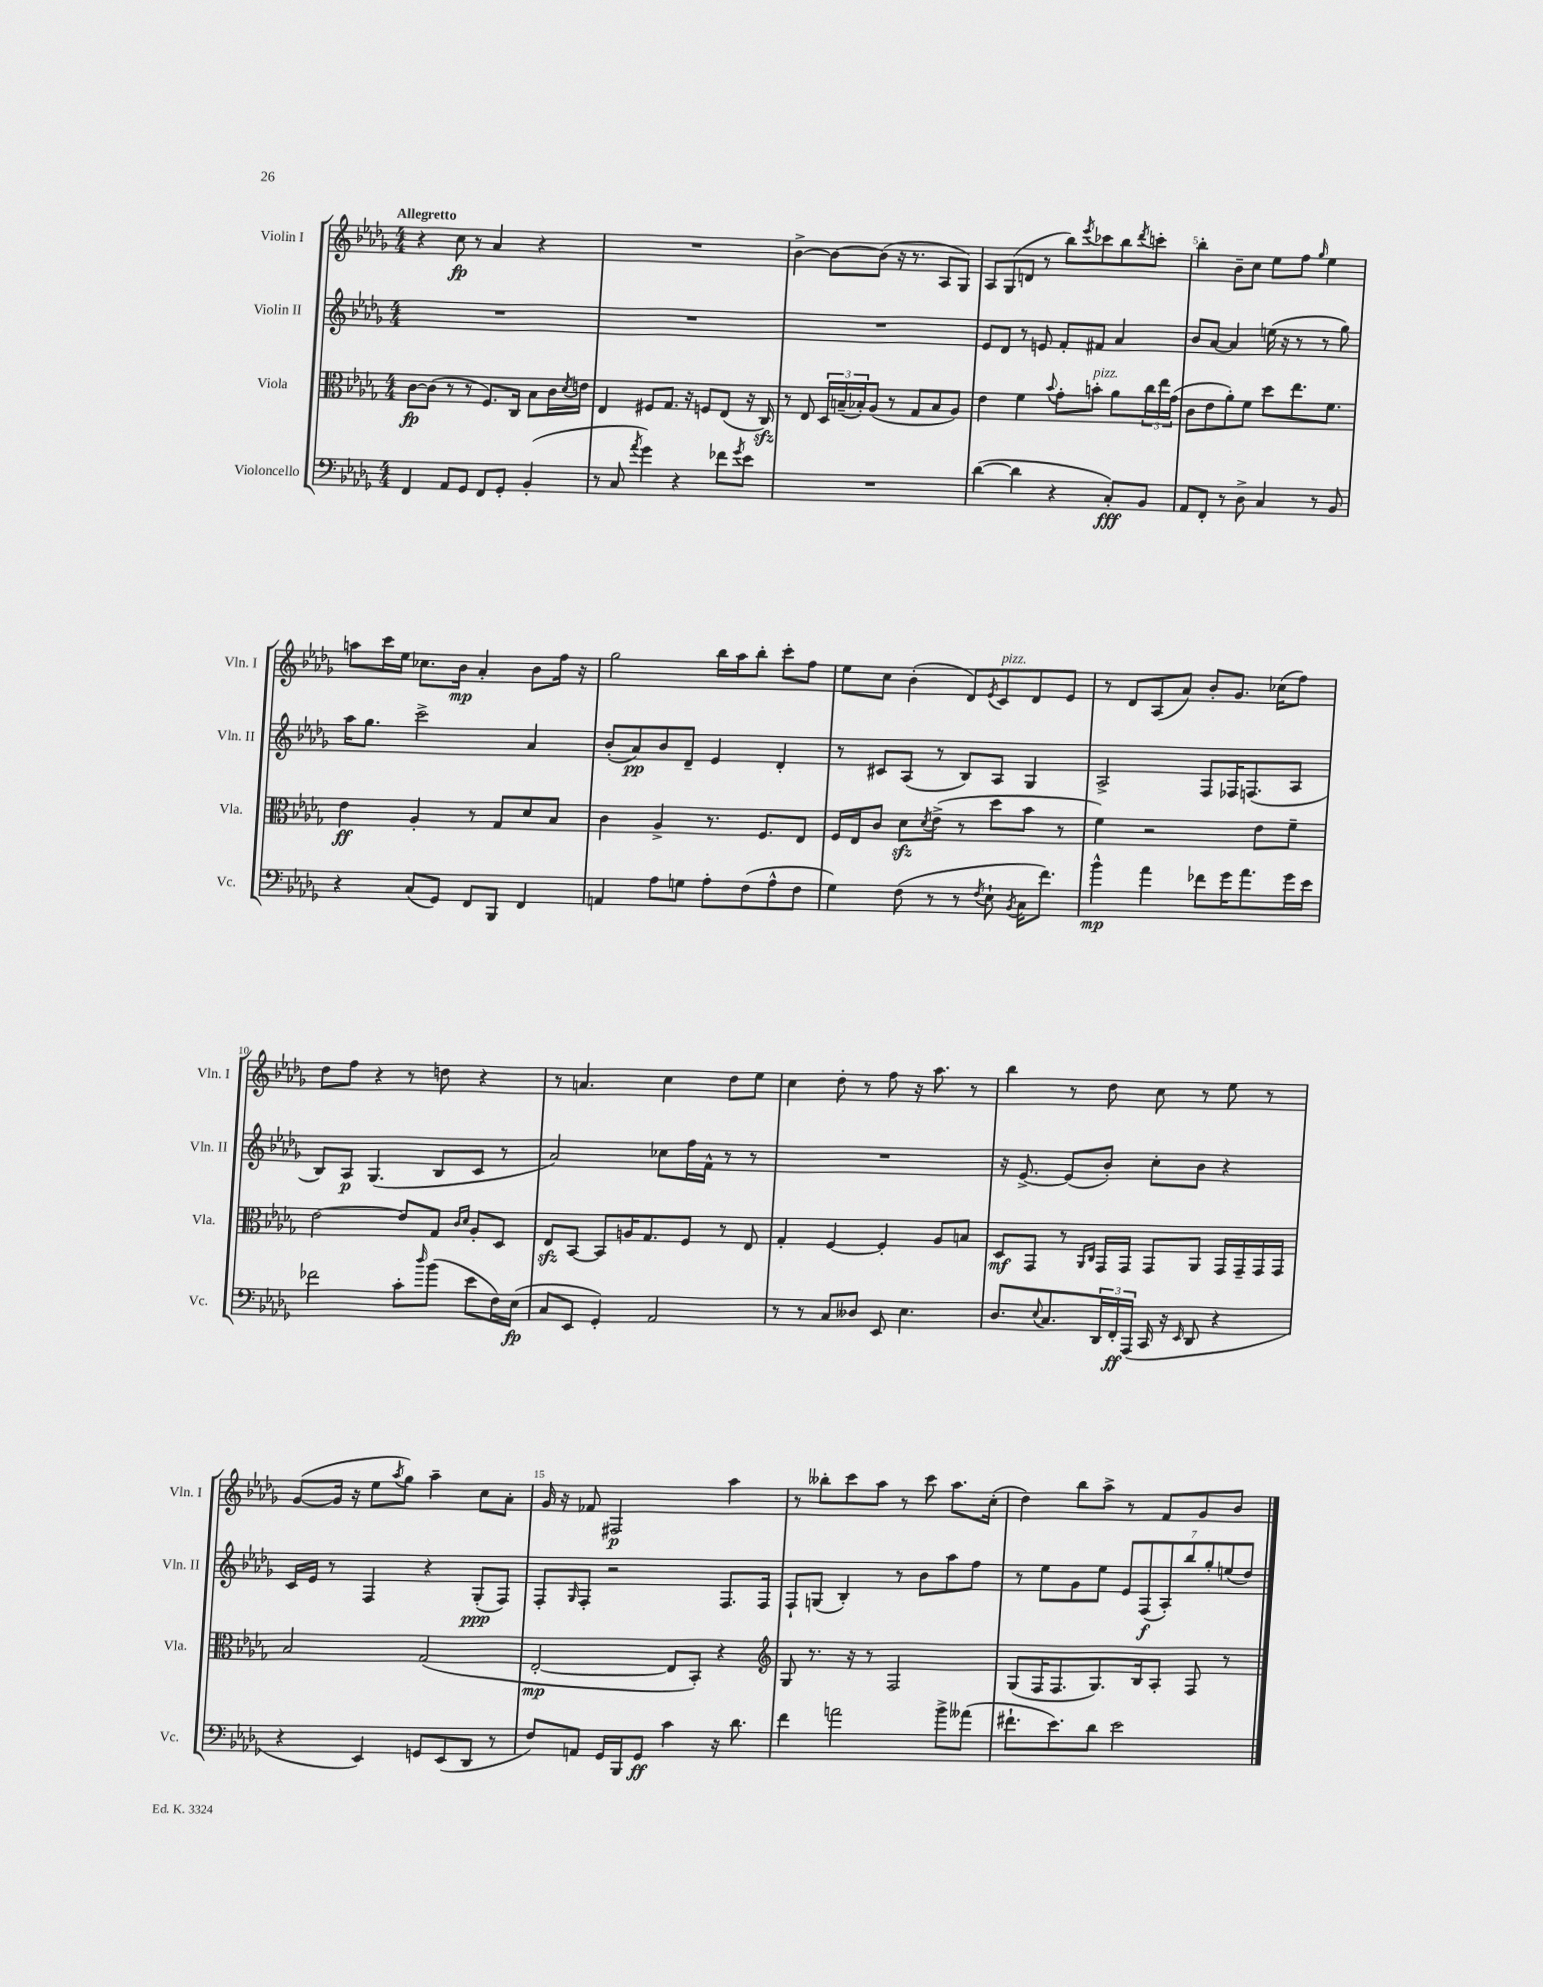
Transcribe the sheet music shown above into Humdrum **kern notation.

**kern	**dynam	**kern	**dynam	**kern	**dynam	**kern	**dynam
*part4	*part4	*part3	*part3	*part2	*part2	*part1	*part1
*staff4	*staff4	*staff3	*staff3	*staff2	*staff2	*staff1	*staff1
*I"Violoncello	*	*I"Viola	*	*I"Violin II	*	*I"Violin I	*
*I'Vc.	*	*I'Vla.	*	*I'Vln. II	*	*I'Vln. I	*
*clefF4	*	*clefC3	*	*clefG2	*	*clefG2	*
*k[b-e-a-d-g-]	*	*k[b-e-a-d-g-]	*	*k[b-e-a-d-g-]	*	*k[b-e-a-d-g-]	*
*M4/4	*	*M4/4	*	*M4/4	*	*M4/4	*
=1	=1	=1	=1	=1	=1	=1	=1
!	!	!	!	!	!	!LO:TX:a:B:t=Allegretto	!
4FF/	.	[8c\L	fp	1r	.	4r	.
.	.	(8c\J]	.	.	.	.	.
8AA-/L	.	8r	.	.	.	8cc\	fp
8GG-/J	.	8r	.	.	.	8r	.
8FF/L	.	8.F/L)	.	.	.	4a-/	.
8GG-'/J	.	.	.	.	.	.	.
.	.	16C/Jk	.	.	.	.	.
(4BB-'/	.	8B-\L	.	.	.	4r	.
.	.	16c\L	.	.	.	.	.
.	.	8qd-/	.	.	.	.	.
.	.	16en\JJ	.	.	.	.	.
=2	=2	=2	=2	=2	=2	=2	=2
8r	.	4E-/	.	1r	.	1r	.
8C/	.	.	.	.	.	.	.
8qa-/	.	.	.	.	.	.	.
4g-\)	.	8F#X/L	.	.	.	.	.
.	.	8.G-/J	.	.	.	.	.
4r	.	.	.	.	.	.	.
.	.	16r	.	.	.	.	.
.	.	8Fn/L	.	.	.	.	.
8f-X\L	.	(8E-/J	.	.	.	.	.
8qg-/	.	.	.	.	.	.	.
8e-\J	.	16r	.	.	.	.	.
.	.	16Czz/)	.	.	.	.	.
=3	=3	=3	=3	=3	=3	=3	=3
1r	.	8r	.	1r	.	[4b-^\	.
.	.	8E-/	.	.	.	.	.
.	.	24D-/LL	.	.	.	8b-\L_	.
.	.	(24Bn~/	.	.	.	.	.
.	.	24B-X'/J)	.	.	.	.	.
.	.	(8A-/J	.	.	.	(8b-\J]	.
.	.	8r	.	.	.	16r	.
.	.	.	.	.	.	8.r	.
.	.	8G-/L	.	.	.	.	.
.	.	8B-/	.	.	.	8A-/L	.
.	.	8A-/J)	.	.	.	8G-/J)	.
=4	=4	=4	=4	=4	=4	=4	=4
([4d-\	.	4e-\	.	8e-/L	.	8A-/L	.
.	.	.	.	8d-/J	.	(8G-/	.
4d-\]	.	4f\	.	8r	.	8dn/J	.
.	.	.	.	8en/	.	8r	.
.	.	8qqb-/	.	.	.	.	.
4r	.	8g-'\L	.	8f'/L	.	8bb-\L)	.
.	.	.	.	.	.	8qeee-/	.
!	!	!LO:TX:a:i:t=pizz.	!	!	!	!	!
.	.	8bn'\J	.	8f#X/J	.	8ccc-X\	.
8C'/L)	fff	8a-\L	.	4a-/	.	8bb-\	.
.	.	.	.	.	.	8qddd-/	.
8BB-/J	.	24cc\L	.	.	.	8cccn'\J	.
.	.	24ee-\	.	.	.	.	.
.	.	(24g-\JJ	.	.	.	.	.
=5	=5	=5	=5	=5	=5	=5	=5
8AA-/L	.	8c\L	.	8b-/L	.	4bb-'\	.
8FF'/J	.	8e-\	.	[8a-/J	.	.	.
8r	.	8a-'\)	.	4a-/]	.	8b-~\L	.
8D-^\	.	8f\J	.	.	.	8cc\J	.
4C/	.	8dd-\L	.	(16een\	.	8ee-\L	.
.	.	.	.	16r	.	.	.
.	.	8.ee-\	.	8r	.	8ff\J	.
.	.	.	.	.	.	16qqgg-/	.
8r	.	.	.	8r	.	4ee-\	.
.	.	8.f\J	.	.	.	.	.
8BB-/	.	.	.	8gg-\)	.	.	.
!!LO:LB:g=z
=6	=6	=6	=6	=6	=6	=6	=6
4r	.	4e-\	ff	16aa-\KL	.	8aan\L	.
.	.	.	.	8.gg-\J	.	.	.
.	.	.	.	.	.	16ccc\L	.
.	.	.	.	.	.	16ee-\JJ	.
(8C/L	.	4A-'/	.	2ccc^\	.	8.cc-X\L	.
8GG-/J)	.	.	.	.	.	.	.
.	.	.	.	.	.	16b-\Jk	mp
8FF/L	.	8r	.	.	.	4a-'/	.
8BBB-/J	.	8G-/L	.	.	.	.	.
4FF/	.	8d-/	.	4a-/	.	8b-\L	.
.	.	8B-/J	.	.	.	16ff\Jk	.
.	.	.	.	.	.	16r	.
=7	=7	=7	=7	=7	=7	=7	=7
4AAn/	.	4c\	.	(8b-'/L	.	2gg-\	.
.	.	.	.	8a-/)	pp	.	.
8A-\L	.	4A-^/	.	8b-/	.	.	.
8Gn\J	.	.	.	8d-~/J	.	.	.
8A-'\L	.	8.r	.	4e-/	.	16bb-\LL	.
.	.	.	.	.	.	16aa-\J	.
(8F\	.	.	.	.	.	8bb-'\J	.
.	.	8.F/L	.	.	.	.	.
8A-^^\	.	.	.	4d-'/	.	8ccc'\L	.
8F\J	.	8E-/J	.	.	.	8ff\J	.
=8	=8	=8	=8	=8	=8	=8	=8
4G-\)	.	16F/LL	.	8r	.	8ee-\L	.
.	.	16E-/J	.	.	.	.	.
.	.	8c/J	.	8c#X/L	.	8cc\J	.
(8F\	.	8d-zz\L	.	(8A-/J	.	(4b-'\	.
.	.	8qd-/	.	.	.	.	.
8r	.	(8e-^\J	.	8r	.	.	.
8r	.	8r	.	8B-/L)	.	8d-/L)	.
8qF/	.	.	.	.	.	8qe-/	.
!	!	!	!	!	!	!LO:TX:a:i:t=pizz.	!
8E-`\	.	8dd-\L	.	8A-/J	.	8c/	.
8qBB-/	.	.	.	.	.	.	.
16C\KL	.	8b-\J	.	4G-/	.	8d-/	.
8.f\J)	.	.	.	.	.	.	.
.	.	8r	.	.	.	8e-/J	.
=9	=9	=9	=9	=9	=9	=9	=9
4b-^^\	mp	4f\)	.	2A-^/	.	8r	.
.	.	.	.	.	.	8d-/L	.
4a-\	.	2r	.	.	.	(8A-/	.
.	.	.	.	.	.	8a-/J)	.
8f-X\L	.	.	.	8F/L	.	8b-'/L	.
16g-\K	.	.	.	16F-X/K	.	8.g-/J	.
8.a-\	.	.	.	(8.Fn/	.	.	.
.	.	8e-\L	.	.	.	.	.
.	.	.	.	.	.	(16cc-X\KL	.
16g-\L	.	8f~\J	.	8A-/J	.	8ff\J)	.
16e-\JJ	.	.	.	.	.	.	.
!!LO:LB:g=z
=10	=10	=10	=10	=10	=10	=10	=10
2f-X\	.	[2e-\	.	8B-/L)	.	8dd-\L	.
.	.	.	.	8A-/J	p	8ff\J	.
.	.	.	.	(4.G-/	.	4r	.
8c'\L	.	8e-/L]	.	.	.	8r	.
16qqdd-/	.	.	.	.	.	.	.
(8b-\J	.	8G-/J	.	8B-/L	.	8ddn\	.
.	.	16qqc/LL	.	.	.	.	.
.	.	16qqd-/JJ	.	.	.	.	.
8e-\L	.	8A-'/L	.	8c/J	.	4r	.
16F\L)	.	8D-/J	.	8r	.	.	.
(16E-\JJ	fp	.	.	.	.	.	.
=11	=11	=11	=11	=11	=11	=11	=11
8C/L	.	8E-zz/L	.	2a-/)	.	8r	.
8EE-/J	.	[8BB-/J	.	.	.	4.an/	.
4GG-'/)	.	8BB-/L]	.	.	.	.	.
.	.	16An/K	.	.	.	.	.
.	.	8.G-/	.	.	.	.	.
2AA-/	.	.	.	8cc-X\L	.	4cc\	.
.	.	8F/J	.	16ff\L	.	.	.
.	.	.	.	16f^^\JJ	.	.	.
.	.	8r	.	8r	.	8dd-\L	.
.	.	8E-/	.	8r	.	8ee-\J	.
=12	=12	=12	=12	=12	=12	=12	=12
8r	.	4G-'/	.	1r	.	4cc\	.
8r	.	.	.	.	.	.	.
8C/L	.	[4F/	.	.	.	8dd-'\	.
8D--X/J	.	.	.	.	.	8r	.
8EE-/	.	4F'/]	.	.	.	8ff\	.
4.E-\	.	.	.	.	.	16r	.
.	.	.	.	.	.	8.aa-\	.
.	.	8A-/L	.	.	.	.	.
.	.	8Bn/J	.	.	.	8r	.
=13	=13	=13	=13	=13	=13	=13	=13
8.D-/L	.	8D-/L	mf	16r	.	4bb-\	.
.	.	.	.	[8.e-^/	.	.	.
.	.	8GG-/J	.	.	.	.	.
8qqE-/	.	.	.	.	.	.	.
8.C/	.	.	.	.	.	.	.
.	.	8r	.	(8e-/L]	.	8r	.
.	.	16qqAA-/LL	.	.	.	.	.
.	.	16qqC/JJ	.	.	.	.	.
24DD-/L	.	16GG-/LL	.	8b-'/J)	.	8dd-\	.
24FF'/	ff	.	.	.	.	.	.
.	.	16GG-/JJ	.	.	.	.	.
(24AAA-/JJ	.	.	.	.	.	.	.
16CC/	.	8GG-/L	.	8cc'\L	.	8cc\	.
16r	.	.	.	.	.	.	.
16qqEE-/	.	.	.	.	.	.	.
8DD-/	.	8AA-/J	.	8b-\J	.	8r	.
4r	.	16GG-/LL	.	4r	.	8ee-\	.
.	.	16GG-~/	.	.	.	.	.
.	.	16GG-/	.	.	.	8r	.
.	.	16GG-/JJ	.	.	.	.	.
!!LO:LB:g=z
=14	=14	=14	=14	=14	=14	=14	=14
4r	.	2B-/	.	16c/LL	.	([8g-/L	.
.	.	.	.	16e-/JJ	.	.	.
.	.	.	.	8r	.	16g-/Jk]	.
.	.	.	.	.	.	16r	.
4EE-/)	.	.	.	4F/	.	8ee-\L	.
.	.	.	.	.	.	8qaa-/	.
.	.	.	.	.	.	8gg-\J)	.
8GGn/L	.	(2G-/	.	4r	.	4aa-~\	.
(8EE-/	.	.	.	.	.	.	.
8DD-/J	.	.	.	(8G-'/L	ppp	8cc\L	.
8r	.	.	.	8F/J)	.	8a-'\J	.
=15	=15	=15	=15	=15	=15	=15	=15
8F/L)	.	[2E-'/	mp	8F'/L	.	16g-/	.
.	.	.	.	.	.	16r	.
.	.	.	.	16qqG-/	.	.	.
8AAn/J	.	.	.	8F'/J	.	8f-X/	.
16GG-/LL	.	.	.	2r	.	2F#X/	p
16BBB-/J	.	.	.	.	.	.	.
8GG-/J	ff	.	.	.	.	.	.
4c\	.	8E-/L]	.	.	.	.	.
.	.	8BB-'/J)	.	.	.	.	.
16r	.	4r	.	8.F/L	.	4aa-\	.
8.d-\	.	.	.	.	.	.	.
.	.	.	.	16F/Jk	.	.	.
=16	=16	=16	=16	=16	=16	=16	=16
*	*	*clefG2	*	*	*	*	*
4f\	.	8G-/	.	8F`/L	.	8r	.
.	.	8.r	.	(8Gn/J	.	8bb--X'\L	.
2an\	.	.	.	4B-'/)	.	8ccc\	.
.	.	16r	.	.	.	.	.
.	.	8r	.	.	.	8aa-\J	.
.	.	2F/	.	8r	.	8r	.
.	.	.	.	8b-\L	.	8ccc\	.
8b-^\L	.	.	.	8aa-\	.	8.aa-\L	.
(8a--X\J	.	.	.	8ff\J	.	.	.
.	.	.	.	.	.	(16cc'\Jk	.
=17	=17	=17	=17	=17	=17	=17	=17
8.f#X`\L	.	(8G-/L	.	8r	.	4dd-\)	.
.	.	16F/K	.	8ee-\L	.	.	.
8.e-\)	.	8.F/	.	.	.	.	.
.	.	.	.	8g-\	.	8bb-\L	.
8d-\J	.	8.G-/)	.	8ee-\J	.	8aa-^\J	.
2e-\	.	.	.	14e-/L	.	8r	.
.	.	16B-/k	.	.	.	.	.
.	.	.	.	(14F/	f	.	.
.	.	8A-'/J	.	.	.	8f/L	.
.	.	.	.	14A-'/)	.	.	.
.	.	.	.	14bb-/	.	.	.
.	.	8F/	.	.	.	8g-/	.
.	.	.	.	14gg-'/	.	.	.
.	.	.	.	(14een/	.	.	.
.	.	8r	.	.	.	8b-/J	.
.	.	.	.	14dd-/J)	.	.	.
==	==	==	==	==	==	==	==
*-	*-	*-	*-	*-	*-	*-	*-
